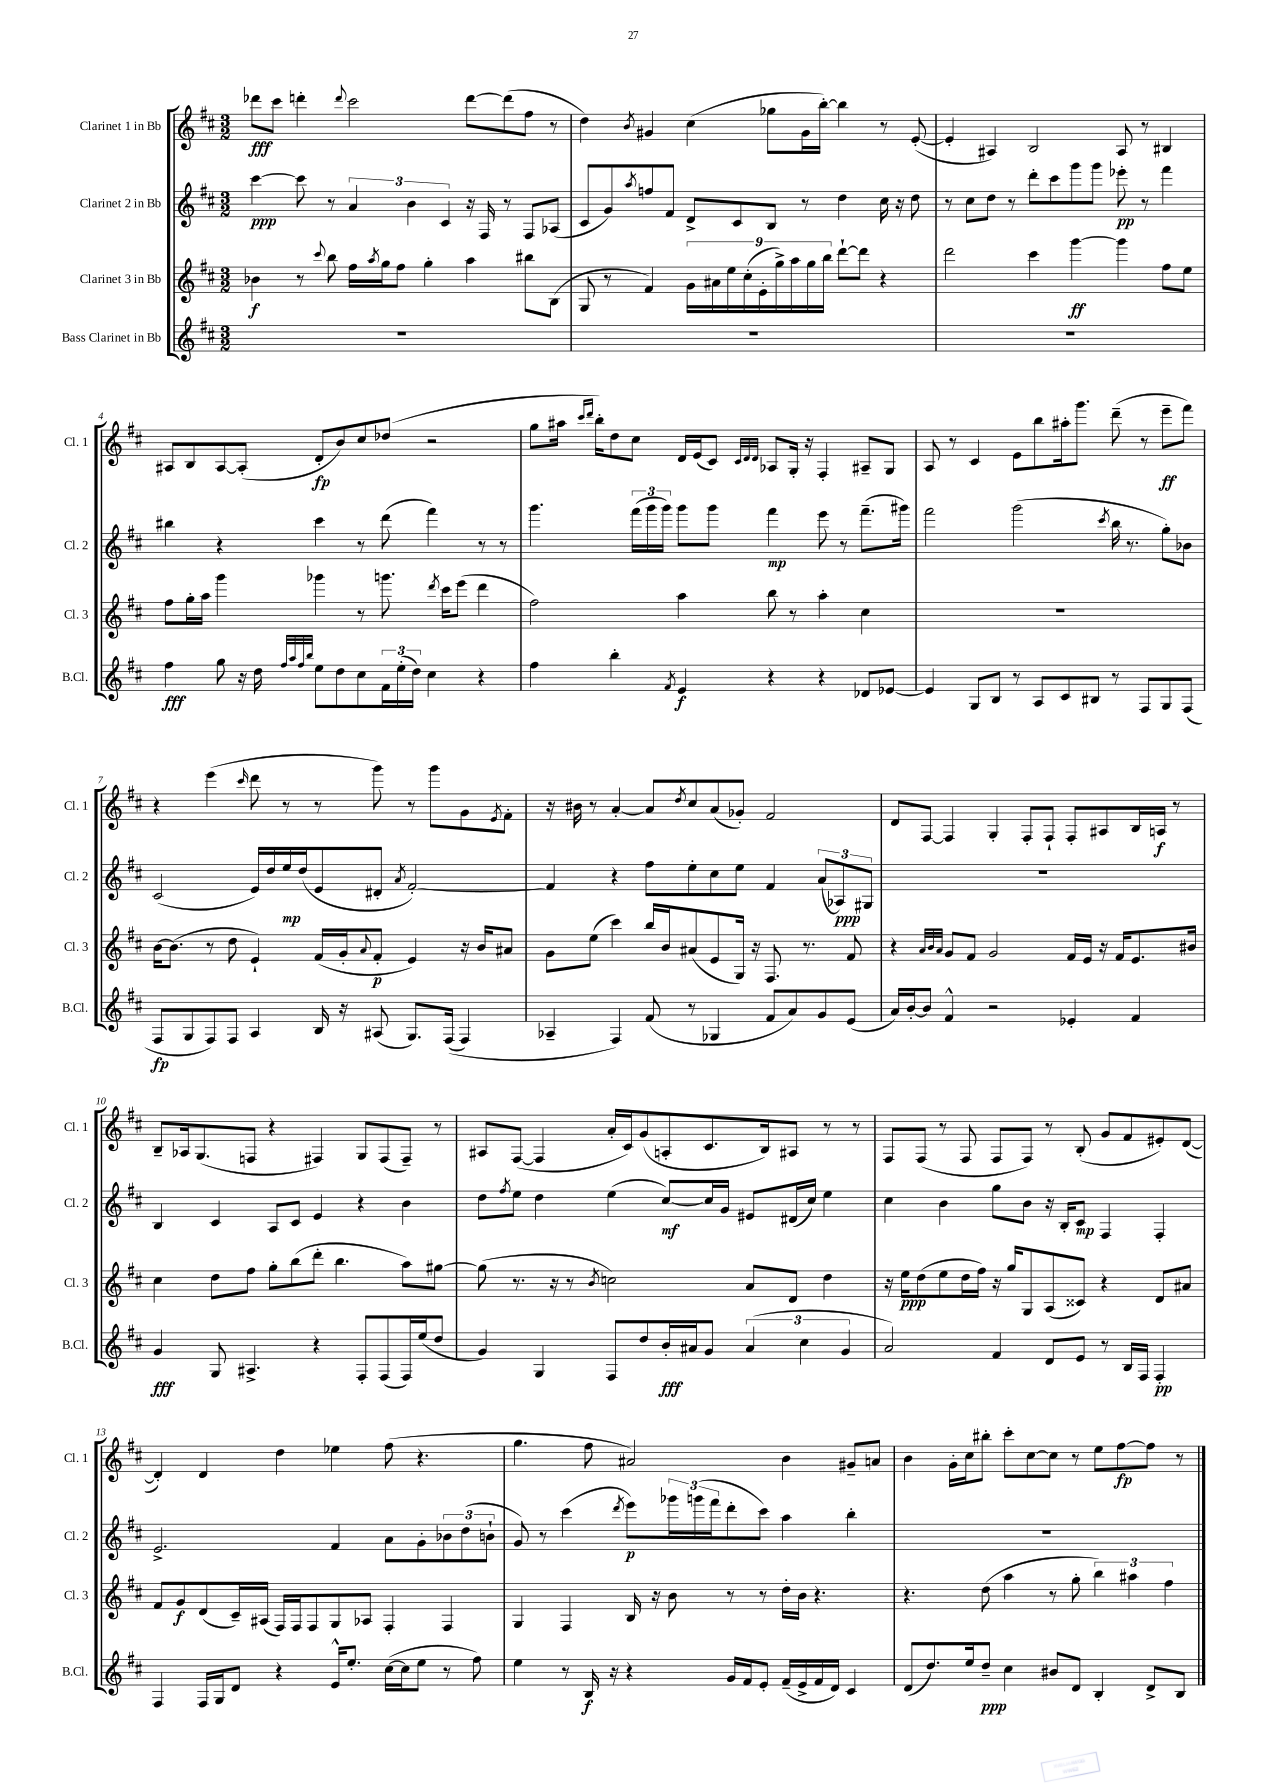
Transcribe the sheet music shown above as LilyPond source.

<<
\new StaffGroup <<
\new Staff = "s0" \with { instrumentName = "Clarinet 1 in Bb" shortInstrumentName = "Cl. 1" } {
    \clef treble \key d \major \numericTimeSignature \time 3/2
    des'''8\fff cis'''8 d'''4-. \appoggiatura { d'''8 } cis'''2 d'''8~ d'''8( fis''8 r8 |
    d''4) \acciaccatura { b'8 } gis'4 cis''4( ges''8 gis'16 b''16~-.) b''4 r8 e'8~-.( |
    e'4-. ais4) b2 ais8 r8 bis4 |
    ais8 b8 ais8~ ais8-.( d'8-.\fp b'8) cis''8 des''8( r2 |
    g''8 ais''16 \grace { cis'''16 d'''16 } b''16-.) d''8 cis''8 d'16 e'16( cis'8) \grace { cis'32 d'32 d'32 } aes8 g16-. r16 fis4-. ais8-- g8 |
    a8 r8 cis'4 e'8 b''8 ais''16-. g'''8. d'''8--( r8 e'''8--\ff fis'''8) |
    r4 e'''4( \grace { cis'''16 } d'''8 r8 r8 g'''8) r8 g'''8 g'8 \acciaccatura { e'8 } fis'8-. |
    r16 bis'16 r8 a'4~-. a'8 \acciaccatura { d''8 } cis''8 a'8( ges'8-.) fis'2 |
    d'8 fis8~ fis4 g4-. fis8-. fis8-! fis8-. ais8 b16 a16\f r8 |
    b8-- aes16 g8.( f8 r4 fis4) g8 fis8( fis8--) r8 |
    ais8 fis8~( fis4 a'16-. cis'16) g'8( a8-. cis'8. b16) ais8 r8 r8 |
    fis8 fis8( r8 fis8 fis8 fis8) r8 b8-.( g'8 fis'8 eis'8-.) d'8~( |
    d'4-.) d'4 d''4 ees''4 fis''8( r4. |
    g''4. fis''8 ais'2) b'4 gis'8-- a'8 |
    b'4 g'16-. cis''16 bis''8-. cis'''8-. cis''8~ cis''8 r8 e''8 fis''8~\fp fis''8 r8 \bar "|." |
}
\new Staff = "s1" \with { instrumentName = "Clarinet 2 in Bb" shortInstrumentName = "Cl. 2" } {
    \clef treble \key d \major \numericTimeSignature \time 3/2
    cis'''4~\ppp cis'''8 r8 \tuplet 3/2 { a'4 b'4 cis'4 } r16 fis16 r8 fis8 aes8( |
    cis'8 g'8) \acciaccatura { a''8 } f''8 fis'8 d'8-> cis'8 b8 r8 d''4 cis''16 r16 d''8 |
    r8 cis''8 d''8 r8 d'''8-. cis'''8 g'''8 g'''8 ees'''8-.\pp r8 fis'''4 |
    bis''4 r4 cis'''4 r8 d'''8( fis'''4) r8 r8 |
    g'''4. \tuplet 3/2 { fis'''16( g'''16 g'''16) } g'''8 g'''8 fis'''4\mp e'''8 r8 fis'''8.--( gis'''16) |
    fis'''2 g'''2( \acciaccatura { cis'''8 } b''16 r8. g''8-.) bes'8 |
    cis'2( e'16) d''16 e''16\mp d''16( e'8 dis'8-. \acciaccatura { a'8 } fis'2~-.) |
    fis'4 r4 fis''8 e''8-. cis''8 e''8 fis'4 \tuplet 3/2 { a'8( aes8\ppp) gis8 } |
    R1. |
    b4 cis'4 a8 cis'8 e'4 r4 b'4 |
    d''8 \acciaccatura { fis''8 } e''8 d''4 e''4( cis''8~\mf) cis''16 g'16 eis'8 dis'16( cis''16) e''4 |
    cis''4 b'4 g''8 b'8 r16 b16-. cis'8\mp fis4 fis4-. |
    e'2.-> fis'4 a'8 g'8-. \tuplet 3/2 { bes'8 d''8( b'8-! } |
    g'8) r8 cis'''4( \acciaccatura { d'''8 } e'''8\p) \tuplet 3/2 { ges'''16 g'''16( fis'''16 } d'''8-. cis'''8) a''4 b''4-. |
    R1. \bar "|." |
}
\new Staff = "s2" \with { instrumentName = "Clarinet 3 in Bb" shortInstrumentName = "Cl. 3" } {
    \clef treble \key d \major \numericTimeSignature \time 3/2
    bes'4\f r8 \appoggiatura { cis'''8 } b''8 fis''16 \acciaccatura { a''8 } g''16 fis''8 g''4-. a''4 bis''8 b8( |
    g8 r8 fis'4) \tuplet 9/8 { g'16 ais'16 e''16 cis''16-.( e'16-. g''16->) a''16 g''16 b''16 } d'''8~-! d'''8 r4 |
    d'''2 cis'''4 g'''4~\ff g'''4 fis''8 e''8 |
    fis''8 g''16-. a''16 g'''4 ges'''4 r8 g'''8. \acciaccatura { d'''8 } cis'''16 e'''8( d'''4 |
    fis''2) a''4 b''8 r8 a''4-. cis''4 |
    R1. |
    b'16~ b'8.( r8 d''8 e'4-!) fis'16( g'16-. \appoggiatura { a'8 } fis'8-.\p e'4) r16 b'16 ais'8 |
    g'8 e''8( cis'''4) b''16 b'16 ais'8( e'8 g16) r16 fis8. r8. fis'8 |
    r4 \grace { a'32 b'32 a'32 } g'8 fis'8 g'2 fis'16 e'16 r16 fis'16 e'8. bis'16 |
    cis''4 d''8 fis''8 g''8-. b''8( d'''8-. b''4. a''8) gis''8~ |
    gis''8( r8. r16 r8 \acciaccatura { b'8 } c''2) a'8 d'8 d''4 |
    r16 e''16\ppp d''8( e''8 d''16 fis''16) r16 g''16 g8 a8( cisis'8) r4 d'8 ais'8 |
    fis'8 g'8\f d'8( cis'16--) ais16( fis16) fis16 fis8 g8 aes8 fis4-. fis4 |
    g4 fis4 b16 r16 b'8 r8 r8 d''16-. b'16 r4. |
    r4. d''8( a''4 r8 g''8-. \tuplet 3/2 { b''4) ais''4 fis''4 } \bar "|." |
}
\new Staff = "s3" \with { instrumentName = "Bass Clarinet in Bb" shortInstrumentName = "B.Cl." } {
    \clef treble \key d \major \numericTimeSignature \time 3/2
    R1. |
    R1. |
    R1. |
    fis''4\fff g''8 r16 d''16 \grace { fis''32 a''32 fis''32 b''32 } e''8 d''8 cis''8 \tuplet 3/2 { fis'16 e''16-.( d''16) } cis''4 r4 |
    fis''4 b''4-. \acciaccatura { fis'8 } e'4\f r4 r4 des'8 ees'8~ |
    ees'4 g8 b8 r8 a8 cis'8 bis8 r8 fis8 g8 fis8( |
    fis8\fp g8 fis8) fis8 a4 b16 r16 ais8( g8.) fis16(\( fis4) |
    aes4-- fis4\) fis'8( r8 ges4 fis'8 a'8) g'8 e'8( |
    a'16) b'16~-. b'8 fis'4-^ r2 ees'4-. fis'4 |
    g'4\fff g8 ais4.-> r4 fis8-. fis8( fis16) e''16( d''8 |
    g'4) g4 fis8 d''8 b'16-.\fff ais'16 g'8 \tuplet 3/2 { ais'4( cis''4 g'4 } |
    a'2) fis'4 d'8 e'8 r8 b16 fis16 fis4-.\pp |
    fis4 fis16 g16 d'8 r4 e'16-^ e''8.-. cis''16~( cis''16 e''8 r8 fis''8) |
    e''4 r8 b16\f r16 r4 g'16 fis'16 e'8-. fis'16--( e'16-> fis'16 d'16) cis'4 |
    d'8( d''8.) e''16 d''8--\ppp cis''4 bis'8 d'8 b4-. d'8-> b8 \bar "|." |
}
>>
>>
